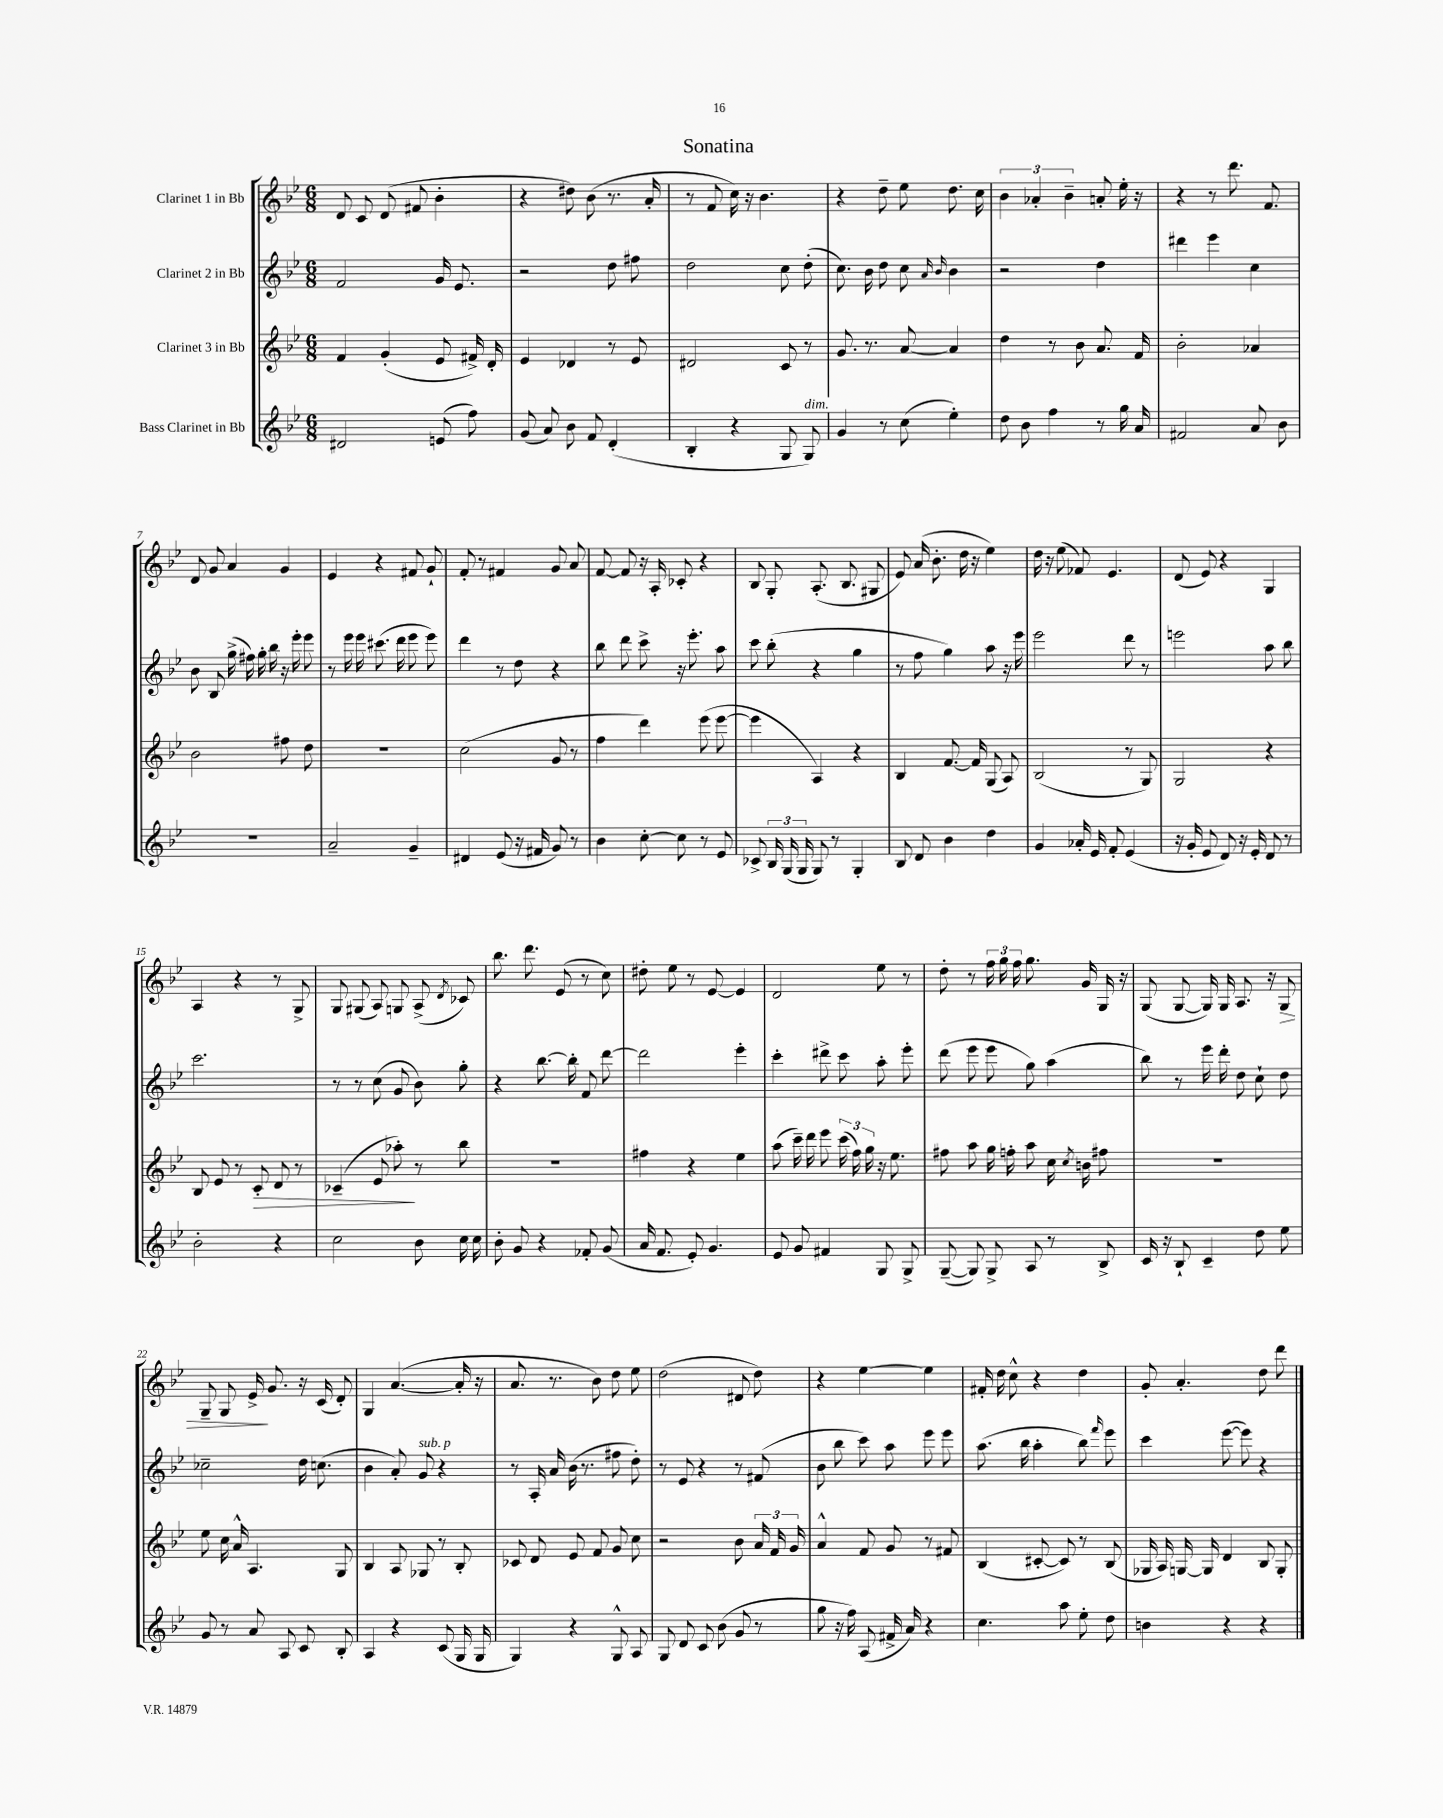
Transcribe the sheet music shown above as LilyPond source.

\header { title = "Sonatina" }
<<
\new StaffGroup <<
\new Staff = "s0" \with { instrumentName = "Clarinet 1 in Bb" } {
    \clef treble \key bes \major \numericTimeSignature \time 6/8
    \autoBeamOff d'8 c'8 d'8( fis'8 bes'4-. |
    r4 dis''8) bes'8( r8. a'16-. |
    r8 f'8 c''16) r16 bes'4. |
    r4 d''8-- ees''8 d''8. c''16 |
    \tuplet 3/2 { bes'4 aes'4-. bes'4-- } a'8-. ees''16-. r16 |
    r4 r8 d'''8. f'8. |
    d'8 g'8 a'4 g'4 |
    ees'4 r4 fis'8 g'8-! |
    f'8-. r8 fis'4 g'8 a'8 |
    f'8~ f'8 r16 a16-. ces'8-. r4 |
    bes8 g8-. a8.-.( bes8. gis8 |
    ees'8) a'16( bes'8.-. d''16 r16 ees''4) |
    d''16 r16 ees''8( fes'8) ees'4. |
    d'8( ees'8) r4 g4 |
    a4 r4 r8 g8-> |
    g8 gis8( a8) g8 a8->( \acciaccatura { d'8 } ces'8) |
    bes''8. d'''8. ees'8( r8 c''8) |
    dis''8-. ees''8 r8 ees'8~ ees'4 |
    d'2 ees''8 r8 |
    d''8-. r8 \tuplet 3/2 { f''16 g''16 f''16 } g''8. g'16 g16 r16 |
    g8( g8~ g16) g16 a8. r16 g8\> |
    g8-- g8 ees'16->\! g'8. r16 c'16( d'8-.) |
    g4 a'4.~( a'16-. r16 |
    a'8. r8. bes'8) d''8 ees''8 |
    d''2( dis'8 d''8) |
    r4 ees''4~ ees''4 |
    fis'16-. d''16 c''8-^ r4 d''4 |
    g'8-. a'4.-. d''8 d'''8 \bar "|." |
}
\new Staff = "s1" \with { instrumentName = "Clarinet 2 in Bb" } {
    \clef treble \key bes \major \numericTimeSignature \time 6/8
    \autoBeamOff f'2 g'16 ees'8. |
    r2 d''8 fis''8 |
    d''2 c''8 d''8-.( |
    c''8.) bes'16 d''8 c''8 \grace { a'16 bes'16 } bes'4 |
    r2 d''4 |
    dis'''4 ees'''4 c''4 |
    bes'8 bes8 g''16->( fis''16) g''16-. bes''16 r16 ees'''16-. ees'''8 |
    r8 ees'''16 ees'''16 cis'''8.( d'''16 ees'''8 ees'''8) |
    d'''4 r8 d''8 r4 |
    bes''8 d'''8 c'''8-> r16 ees'''8.-. a''8 |
    c'''8 bes''8-.( r4 g''4 |
    r8 f''8 g''4) a''8 r16 ees'''16 |
    ees'''2 d'''8 r8 |
    e'''2 a''8 bes''8 |
    c'''2. |
    r8 r8 c''8( g'8 bes'8) g''8-. |
    r4 bes''8.~ bes''16-. f'8 d'''8~ |
    d'''2 ees'''4-. |
    c'''4-. dis'''8-> c'''8 a''8-. ees'''8-. |
    d'''8( ees'''8 ees'''8 g''8) a''4( |
    bes''8) r8 ees'''16 d'''16-. d''8 c''8-! d''8 |
    ces''2-- d''16 c''8.( |
    bes'4 a'8-.) g'8^\markup { \italic "sub. p" } r4 |
    r8 a16-. a'16 bes'16( r8. fis''8 d''8-.) |
    r8 ees'8 r4 r8 fis'8( |
    bes'8 bes''8 c'''8) a''8 ees'''8 ees'''8 |
    a''8.( bes''16 a''4-. bes''8) \grace { f'''16 } ees'''8 |
    c'''4 ees'''8~( ees'''8) r4 \bar "|." |
}
\new Staff = "s2" \with { instrumentName = "Clarinet 3 in Bb" } {
    \clef treble \key bes \major \numericTimeSignature \time 6/8
    \autoBeamOff f'4 g'4-.( ees'8 fis'16->) d'16-. |
    ees'4 des'4 r8 ees'8 |
    dis'2 c'8 r8 |
    g'8. r8. a'8~ a'4 |
    d''4 r8 bes'8 a'8. f'16 |
    bes'2-. aes'4 |
    bes'2 fis''8 d''8 |
    R2. |
    c''2( g'8 r8 |
    f''4 d'''4) ees'''8( ees'''8~ |
    ees'''4 a4) r4 |
    bes4 f'8.~ f'16 g8( a8) |
    bes2( r8 g8) |
    g2 r4 |
    bes8 ees'8 r8 c'8-.\> d'8 r8 |
    ces'4--( ees'8 aes''8-.\!) r8 bes''8 |
    R2. |
    fis''4 r4 ees''4 |
    a''8( c'''16--) d'''16 ees'''8 \tuplet 3/2 { c'''16( f''16) g''16 } r16 ees''8. |
    fis''8 a''8 g''16 f''16-. a''8 c''16 \acciaccatura { c''8 } b'16 fis''8 |
    R2. |
    ees''8 c''16 a'16-^ a4. g8 |
    bes4 a8 ges8 r8 bes8-. |
    ces'8 d'8 ees'8 f'8 g'8 c''8 |
    r2 bes'8 \tuplet 3/2 { a'16 f'16 g'16 } |
    a'4-^ f'8 g'8 r8 fis'8 |
    bes4( cis'8~-. cis'8) r8 bes8( |
    ges16 a16) g16~ g16 d'4 bes8 g8-. \bar "|." |
}
\new Staff = "s3" \with { instrumentName = "Bass Clarinet in Bb" } {
    \clef treble \key bes \major \numericTimeSignature \time 6/8
    \autoBeamOff dis'2 e'8( f''8) |
    g'8( a'8) bes'8 f'8 d'4-.( |
    bes4-. r4 g8 g8^\markup { \italic "dim." }) |
    g'4 r8 c''8( ees''4-.) |
    d''8 bes'8 f''4 r8 g''16 a'16 |
    fis'2 a'8 bes'8 |
    R2. |
    a'2-- g'4-- |
    dis'4 ees'8( r16 fis'16 g'8) r8 |
    bes'4 c''8~-. c''8 r8 ees'8 |
    ces'8-> \tuplet 3/2 { bes16 g16( g16 } g8) r8 g4-. |
    bes8 d'8 bes'4 d''4 |
    g'4 aes'16-. ees'16 f'8-. ees'4( |
    r16 g'16-. ees'8 d'8) r16 ees'16-. d'8 r8 |
    bes'2-. r4 |
    c''2 bes'8 c''16 c''16 |
    bes'8-. g'8 r4 fes'8-. g'8( |
    a'16 f'8. ees'8-.) g'4. |
    ees'8 g'8 fis'4 g8 g8-> |
    g8~--( g8) g8-> a8 r8 bes8-> |
    c'16 r16 bes8-! c'4-- d''8 ees''8 |
    g'8 r8 a'8 a8 c'8 bes8-. |
    a4 r4 c'8( g16 g16 |
    g4) r4 g8-^ a8 |
    g8 d'8 c'8 bes'8( g'8 r8 |
    g''8 r16 f''16) a8( fis'16-> a'16) r4 |
    c''4. a''8 ees''8-. d''8 |
    b'4 r4 r4 \bar "|." |
}
>>
>>
